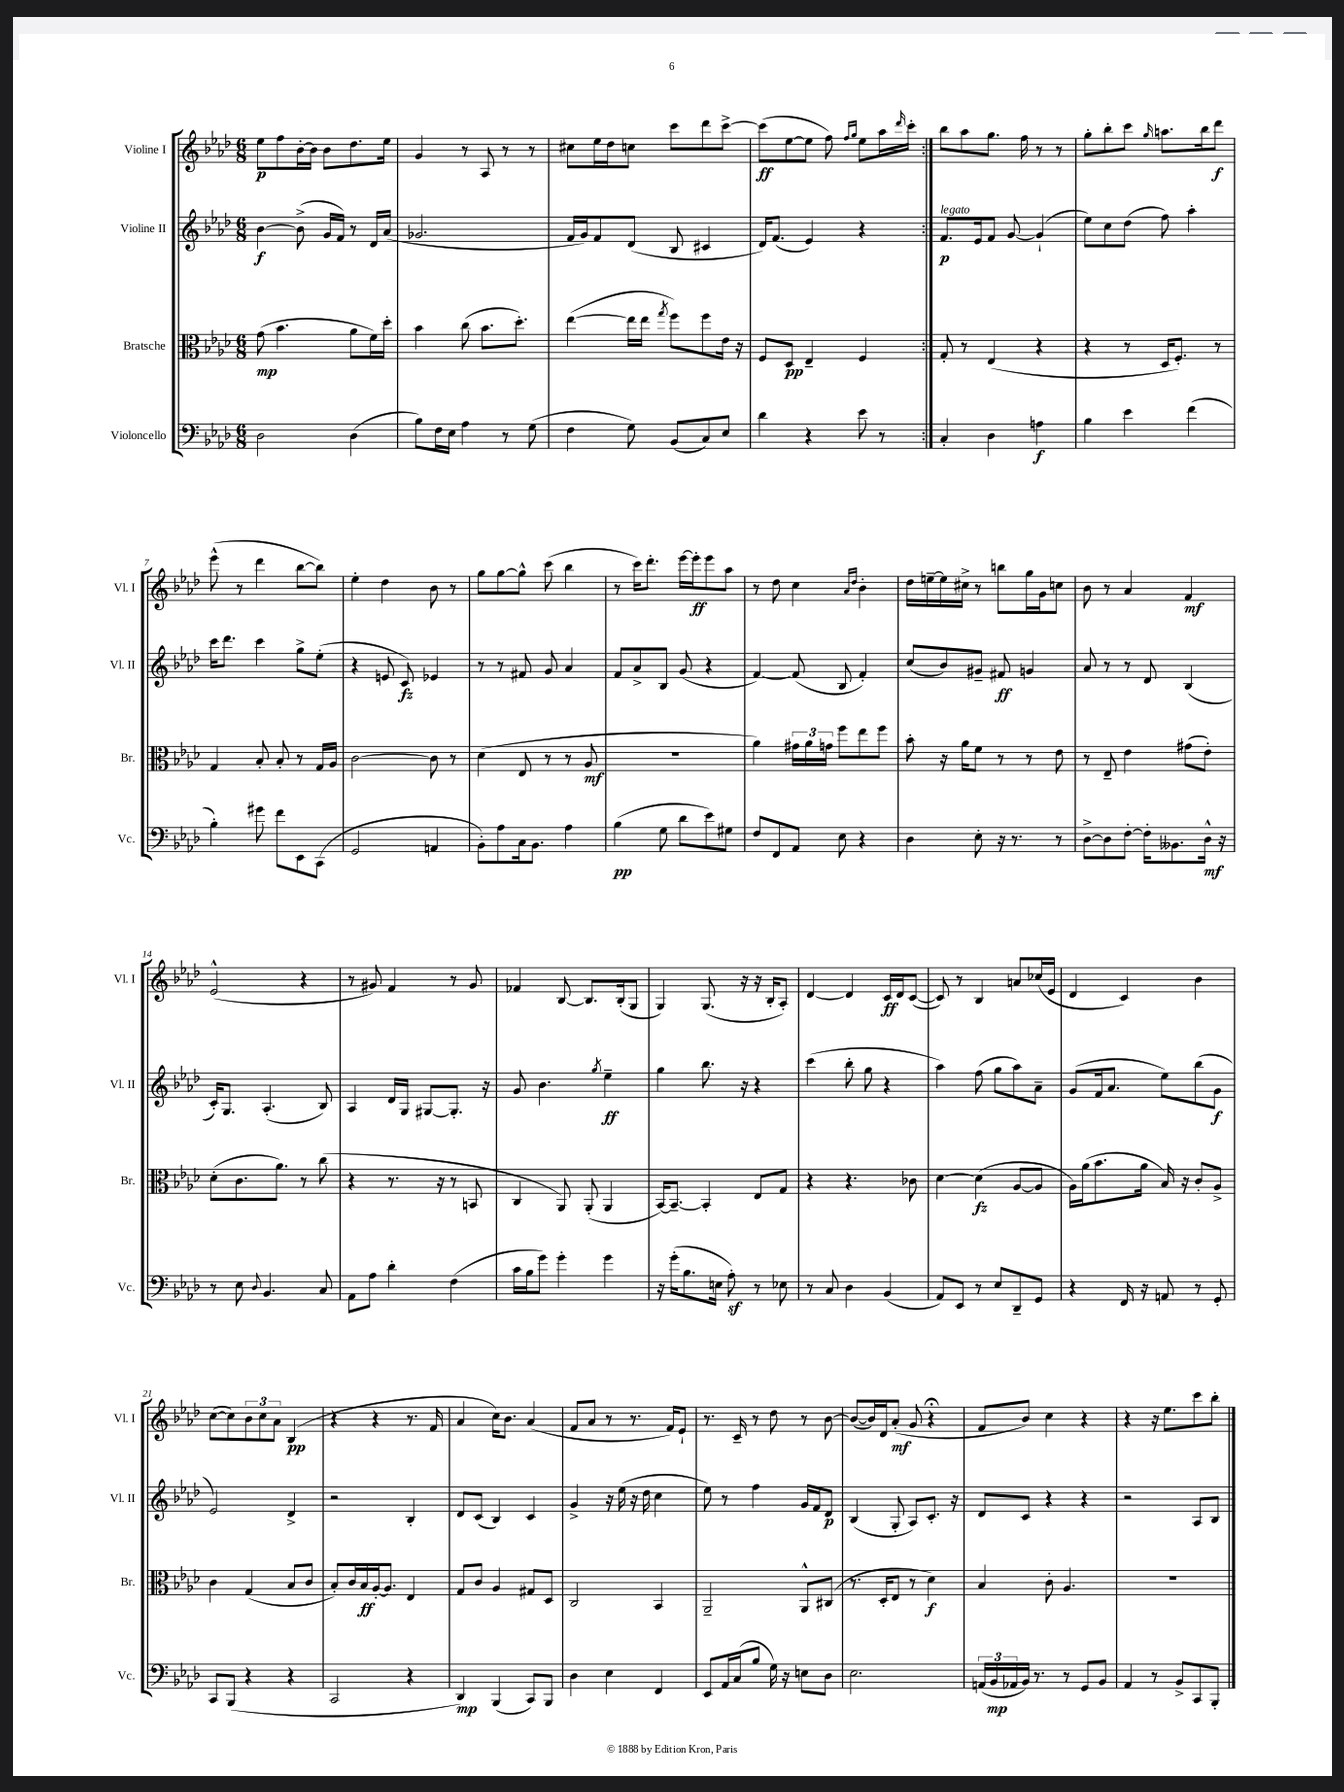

**kern	**kern	**kern	**kern
*staff4	*staff3	*staff2	*staff1
*clefF4	*clefC3	*clefG2	*clefG2
*k[b-e-a-d-]	*k[b-e-a-d-]	*k[b-e-a-d-]	*k[b-e-a-d-]
*M6/8	*M6/8	*M6/8	*M6/8
2D-	(8g	[4b-	8ee-
.	4.b-	.	8ff
.	.	(8b-^]	[16b-'
.	.	.	16b-]
.	.	16g	8b-
.	.	16f)	.
(4D-	8a-	8r	8.dd-
.	16f)	16d-	.
.	16dd-'	(16a-	16ee-
=	=	=	=
8B-)	4b-	2.g-	4g
16F	.	.	.
16E-	.	.	.
4A-	(8cc	.	8r
.	8.b-	.	8A-
8r	.	.	8r
.	8.dd-')	.	.
(8G	.	.	8r
=	=	=	=
4F	([4ee-	16f	8cc#
.	.	16g)	.
.	.	8f	16ee-
.	.	.	16dd-
8G)	16ee-]	(8d-	8cc
.	16ee-	.	.
.	8qgg	.	.
(8BB-	8ff)	8B-	8ccc
8C)	8ff	4c#	8ddd-
8E-	16e-	.	[8ccc^
.	16r	.	.
=	=	=	=
4d-	8F	16d-)	(8ccc]
.	.	(8.f	.
.	8D-	.	[8ee-
4r	4E-~	4e-)	8ee-]
.	.	.	8ff)
.	.	.	16qqff
.	.	.	16qqgg
8e-	4F	4r	8ee-
8r	.	.	16aa-
.	.	.	16qqddd-
.	.	.	16ccc'
=:|!	=:|!	=:|!	=:|!
4C'	8G'	8.f	8bb-
.	8r	.	8aa-
.	.	16e-	.
4D-	(4E-	8f	8.gg
.	.	[8g	.
.	.	.	16ff
4A	4r	(4g`]	8r
.	.	.	8r
=	=	=	=
4B-	4r	8ee-)	8gg'
.	.	8cc	8bb-'
4e-	8r	(8dd-	8ccc
.	.	.	16qqgg
.	16D-	8ff)	8.aa
.	8.F')	.	.
(4f	.	4aa-'	.
.	.	.	16bb-
.	8r	.	8ddd-
=	=	=	=
4B-')	4G	16ccc	(8eee-^^
.	.	8.ddd-	.
.	.	.	8r
8g#	8B-'	4ccc	4ddd-
8f	8B-'	.	.
8EE-	8r	8gg^	[8bb-
(8CC	16G	(8ee-'	8bb-])
.	16A-	.	.
=	=	=	=
2GG	[2c	4r	4ee-'
.	.	8e	4dd-
.	.	8c)	.
4AA	8c]	4e-	8b-
.	8r	.	8r
=	=	=	=
8BB-')	(4d-	8r	8gg
8A-	.	8r	[8gg
16C	8E-	8f#	8gg^^]
8.BB-	.	.	.
.	8r	8g	(8ccc
4A-	8r	4a-	4bb-
.	8A-	.	.
=	=	=	=
(4B-	2.r	8f	8r
.	.	8a-^	16ccc)
.	.	.	8.ddd-'
8G	.	8B-	.
8d-	.	(8g	[16eee-
.	.	.	16eee-']
8e-)	.	4r	8eee-
8G#	.	.	8aa-
=	=	=	=
8F	4a-)	[4f)	8r
8FF	.	.	8dd-
8AA-	24g#	(8f]	4cc
.	24a-	.	.
.	24g	.	.
8E-	8ff	8B-	.
.	.	.	16qqa-
.	.	.	16qqdd-
4r	8ee-	4f')	4b-'
.	8ff	.	.
=	=	=	=
4D-	8b-'	(8cc	16dd-
.	.	.	[16ee~
.	16r	8b-)	16ee]
.	16a-	.	16cc#^
8E-'	8f	8g#~	8r
16r	8r	8f#	8bb
8.r	.	.	.
.	8r	4g	16gg
.	.	.	16g
8r	8e-	.	8cc
=	=	=	=
[8D-^	8r	8a-	8b-
8D-]	8E-~	8r	8r
[8F'	4e-	8r	4a-
16F']	.	8d-	.
8.BB--	.	.	.
.	(8g#	(4B-	4f
16D-^^	8e-')	.	.
16r	.	.	.
=	=	=	=
8r	(8d-'	16c')	(2e-^^
.	.	8.G	.
8E-	8.c	.	.
8qqD-	.	.	.
4.BB-	.	(4.A-'	.
.	8.a-)	.	.
.	8r	.	4r
8C	(8cc	8B-)	.
=	=	=	=
8AA-	4r	4A-	8r
8A-	.	.	8g#)
4d-'	8.r	16d-	4f
.	.	16G	.
.	.	[8G#	.
.	16r	.	.
(4F	8r	8.G#']	8r
.	8BB	.	8g#
.	.	16r	.
=	=	=	=
16c	4C	8g	4f-
16B-	.	.	.
8g)	.	4.b-	.
4g'	8AA-)	.	[8B-
.	(8AA-'	.	8.B-]
.	.	8qgg	.
4g	4AA-	4ee-~	.
.	.	.	(16B-'
.	.	.	8G
=	=	=	=
16r	[16BB-)	4gg	4G)
(16g'	8.BB-~_	.	.
8.B-	.	.	.
.	4BB-']	8.bb-	(8.G
16E	.	.	.
8A-')	.	.	.
.	.	16r	16r
8r	8E-	4r	16r
.	.	.	16B-'
8E-	8G	.	8A-')
=	=	=	=
8r	4r	(4ccc	[4d-
8C	.	.	.
4D-	4.r	8bb-'	4d-]
.	.	8gg	.
(4BB-	.	4r	16c
.	.	.	16d-
.	8c-	.	([8c
=	=	=	=
8AA-)	[4d-	4aa-)	8c])
8EE-	.	.	8r
8r	(4d-]	(8ff	4B-
8E-	.	8gg	.
8DD-~	[8A-	8aa-)	8a
8GG	8A-]	8a-~	(16cc-
.	.	.	16e-
=	=	=	=
4r	16A-)	(8g	4d-
.	(16a-	.	.
.	8.b-	16f	.
.	.	8.a-	.
16FF	.	.	4c)
16r	16a-	.	.
8AA	16B-)	8ee-)	.
.	16r	.	.
8r	8c'	(8bb-	4b-
8GG'	8A-^	8g	.
=	=	=	=
8CC	4c	2e-)	([8cc
(8BBB-	.	.	8cc])
4r	(4G	.	12b-
.	.	.	12cc
.	.	.	12a-
4r	8B-	4d-^	(4B-
.	8c	.	.
=	=	=	=
2CC	8B-')	2r	4r
.	16c	.	.
.	16B-	.	.
.	[16A-'	.	4r
.	8.A-]	.	.
4r	4E-	4B-'	8.r
.	.	.	16f
=	=	=	=
4DD-)	8G	8d-	4a-
.	8c	(8c	.
(4BBB-	4A-	4B-)	16cc)
.	.	.	8.b-
8CC)	8G#	4c	(4a-
8BBB-	8D-	.	.
=	=	=	=
4D-	2C	4g^	8f
.	.	.	8a-
4E-	.	16r	8r
.	.	(16ee-	.
.	.	16r	8.r
.	.	16dd-	.
4FF	4BB-	4cc	.
.	.	.	16f)
.	.	.	8e-`
=	=	=	=
8EE-	2AA-~	8ee-)	8.r
16AA-	.	8r	.
(16C	.	.	16c~
8B-	.	4ff	8r
16G)	.	.	8dd-
16r	.	.	.
8E	8AA-^^	16g	8r
.	.	16f	.
8D-	(8C#	8d-	[8b-
=	=	=	=
2.E-	8.r	(4B-	(8b-_
.	.	.	16b-])
.	16D-'	.	16d-
.	8E-	8G'	(8a-'
.	8r	8A-)	8g
.	4d-)	8.c'	4r;
.	.	16r	.
=	=	=	=
(24AA	4B-	8d-	8f
24BB-	.	.	.
24AA-	.	.	.
16BB-)	.	8c	8b-)
8.r	.	.	.
.	8c'	4r	4cc
8r	4.A-	.	.
8GG	.	4r	4r
8BB-	.	.	.
=	=	=	=
4AA-	2.r	2r	4r
8r	.	.	16r
.	.	.	8.ee-
8BB-^	.	.	.
8CC	.	8A-	8ccc
8BBB-'	.	8B-	8bb-'
==	==	==	==
*-	*-	*-	*-
